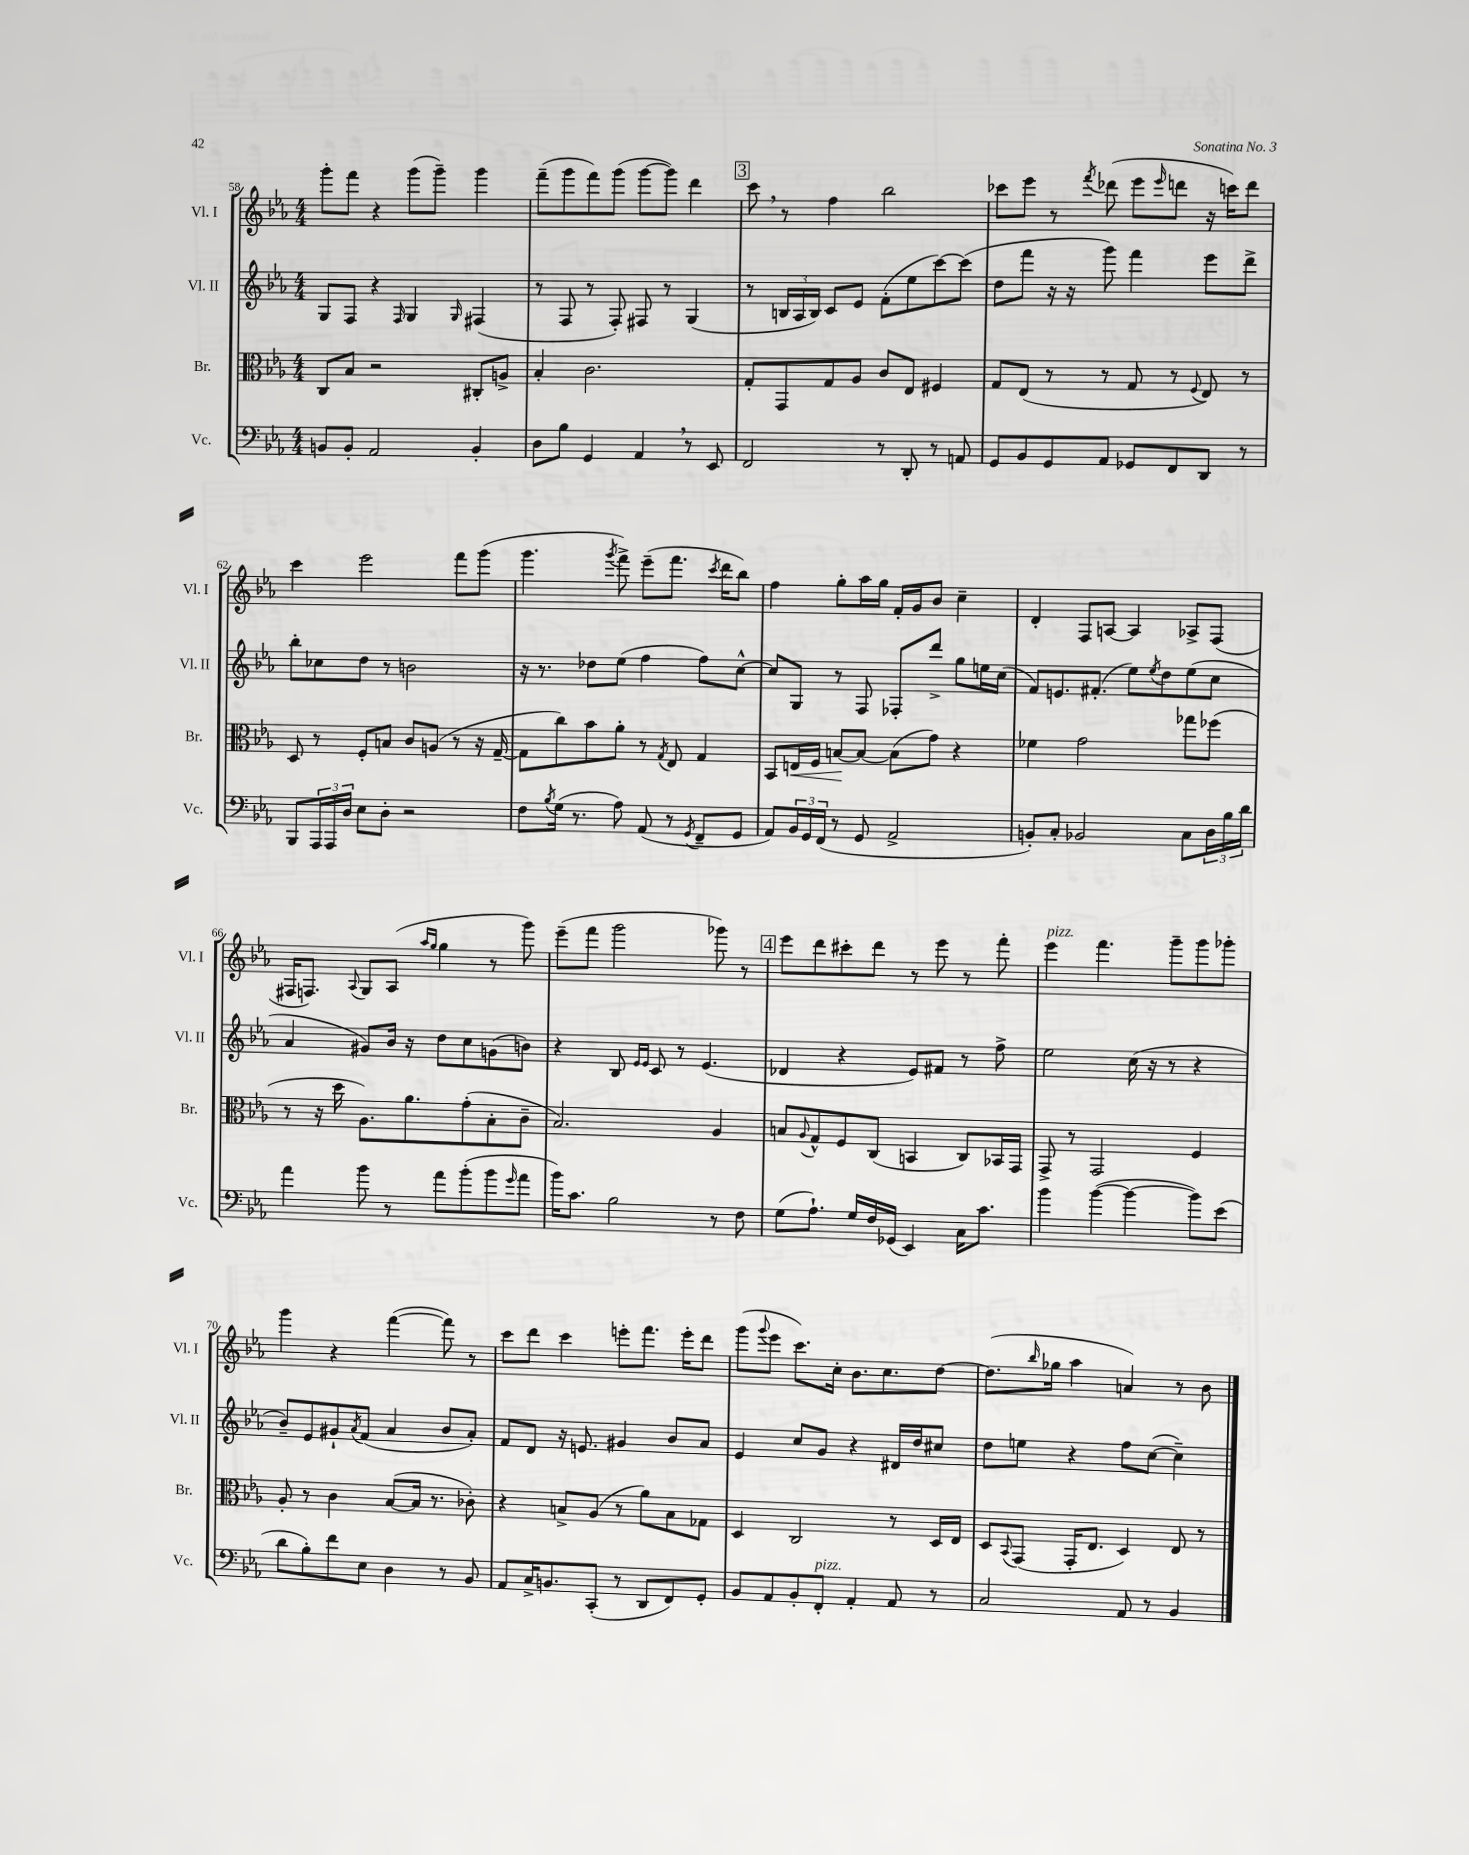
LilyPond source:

<<
\new StaffGroup <<
\new Staff = "s0" \with { instrumentName = "Vl. I" shortInstrumentName = "Vl. I" } {
    \clef treble \key ees \major \numericTimeSignature \time 4/4
    g'''8-. f'''8 r4 g'''8( g'''8--) g'''4 |
    f'''8--( g'''8 f'''8) g'''8( g'''8~ g'''8) d'''4 |
    \mark \markup { \box "3" } c'''8 \breathe r8 f''4 bes''2 |
    ces'''8 ees'''8 r8 \acciaccatura { f'''8 } des'''8( ees'''8 \grace { ees'''16 } d'''8 r16 c'''16) d'''8 |
    c'''4 ees'''2 f'''8 g'''8( |
    g'''4. \acciaccatura { g'''8 } f'''8->) ees'''8--( f'''8. \acciaccatura { c'''8 } d'''16 bes''8) |
    f''4 g''8-. aes''16 g''16 f'16-. g'16 bes'8 c''4-- |
    d'4-. f8 a8~ a4 aes8-> f8( |
    fis16 f8.) \appoggiatura { aes8 } g8 aes8( \grace { aes''16 g''16 } g''4 r8 g'''8) |
    ees'''8--( f'''8 g'''2 ges'''8) r8 |
    \mark \markup { \box "4" } ees'''8 d'''8 cis'''8-. d'''8 r8 ees'''8 r8 f'''8-. |
    ees'''4^\markup { \italic "pizz." } f'''4. g'''8-- g'''8 ges'''8-. |
    g'''4 r4 f'''4~( f'''8) r8 |
    c'''8 d'''8 c'''4 e'''8-. f'''8. e'''16-. d'''8 |
    g'''8( \appoggiatura { g'''8 } ees'''8 c'''8.) c''16-. bes'8. c''8. d''8~ |
    d''8.( \grace { bes''16 } ges''16 aes''4 a'4) r8 bes'8 \bar "|." |
}
\new Staff = "s1" \with { instrumentName = "Vl. II" shortInstrumentName = "Vl. II" } {
    \clef treble \key ees \major \numericTimeSignature \time 4/4
    g8 f8 r4 \grace { f16 } g4 \grace { g16 } fis4( |
    r8 f8 r8 f8-.) fis8 r8 g4( |
    \mark \markup { \box "3" } r8 \tuplet 3/2 { b16 aes16 b16) } c'8 ees'8 f'8-.( ees''8 c'''8~) c'''8( |
    d''8 f'''8 r16 r16 g'''8) f'''4 ees'''8 d'''8-> |
    bes''8-. ces''8 d''8 r8 b'2 |
    r16 r8. des''8 ees''8( f''4 f''8) c''8~-^ |
    c''8 g8 r8 f8 fes8-. d'''8-> g''8 e''16 c''16( |
    f'8) e'8. fis'8.-.( ees''8) \acciaccatura { ees''8 } d''8 ees''8( c''8 |
    aes'4 gis'8) bes'16 r16 d''8 c''8 g'8( b'8) |
    r4 bes8 \grace { ees'16 ees'16 } c'8 r8 ees'4.( |
    \mark \markup { \box "4" } des'4 r4 ees'8) fis'8 r8 f''8-> |
    ees''2 c''16( r16 r8 r4 |
    bes'8--) ees'8 gis'8-! \acciaccatura { aes'8 } f'8( aes'4 bes'8 aes'8-.) |
    f'8 d'8 r16 e'8. gis'4 bes'8 aes'8 |
    ees'4 c''8 g'8 r4 dis'16 d''16 cis''8 |
    d''8 e''8 r4 f''8 c''8~( c''4--) \bar "|." |
}
\new Staff = "s2" \with { instrumentName = "Br." shortInstrumentName = "Br." } {
    \clef alto \key ees \major \numericTimeSignature \time 4/4
    c8 bes8 r2 cis8-. a8-> |
    bes4-. c'2. |
    \mark \markup { \box "3" } g8-. g,8 g8 aes8 c'8 ees8 fis4 |
    g8 ees8( r8 r8 g8 r8 \appoggiatura { f8 } ees8) r8 |
    d8 r8 f8-. b8 c'8 a8( r8 r16 g16~-- |
    g8 c''8) bes'8 aes'8-. r8 \acciaccatura { g8 } ees8 g4 |
    bes,8 e16\< f16 b8~\! b8~ b8( g'8) r4 |
    fes'4 g'2 ges''8 fes''8( |
    r8 r16 d''16 aes8.) aes'8. g'8-.( bes8-. c'8-- |
    bes2.) aes4 |
    \mark \markup { \box "4" } b8 \appoggiatura { aes8 } g8-^ f8 c8( b,4 c8) bes,16 g,16 |
    g,8-> r8 g,2 f4 |
    aes8-. r8 c'4 bes8~( bes16 r8. ces'8-.) |
    r4 b8-> aes8( r8 aes'8) b8 ges8 |
    d4 c2 r8 d16 ees16 |
    d8 \appoggiatura { bes,8 } g,8( g,16-. ees8. d4) ees8 r8 \bar "|." |
}
\new Staff = "s3" \with { instrumentName = "Vc." shortInstrumentName = "Vc." } {
    \clef bass \key ees \major \numericTimeSignature \time 4/4
    b,8 b,8-. aes,2 b,4-. |
    d8 bes8 g,4 aes,4 \breathe r8 ees,8 |
    \mark \markup { \box "3" } f,2 r8 d,8-. r8 a,8 |
    g,8 bes,8 g,8 aes,8 ges,8 f,8 d,8 r8 |
    bes,,8 \tuplet 3/2 { aes,,16 aes,,16 d16 } ees8 d8-. r2 |
    f8 \acciaccatura { bes8 } g16( r8. aes8) aes,8( r8 \acciaccatura { g,8 } f,8-- g,8 |
    aes,8) \tuplet 3/2 { bes,16 g,16 f,16( } r8 g,8 aes,2-> |
    b,8-.) c8-. bes,2 c8 \tuplet 3/2 { d16 bes16 d'16 } |
    aes'4 bes'8 r8 aes'8 bes'8-.( bes'8 \grace { g'16 } aes'8 |
    bes'16) c'8. bes2 r8 f8 |
    \mark \markup { \box "4" } g8( aes8.-!) g16 f16 ges,16( ees,4) c16 c'8. |
    bes'4 bes'4~( bes'4~ bes'8) ees'8( |
    d'8 bes8-.) f'8 ees8 d4 r8 bes,8 |
    aes,8 c16-> b,8. c,8-.( r8 d,8 f,8) g,8-. |
    bes,8 aes,8 bes,8-. f,8-.^\markup { \italic "pizz." } aes,4-. aes,8 r8 |
    c2 aes,8 r8 bes,4 \bar "|." |
}
>>
>>
\layout { \context { \Score currentBarNumber = #58 } }
